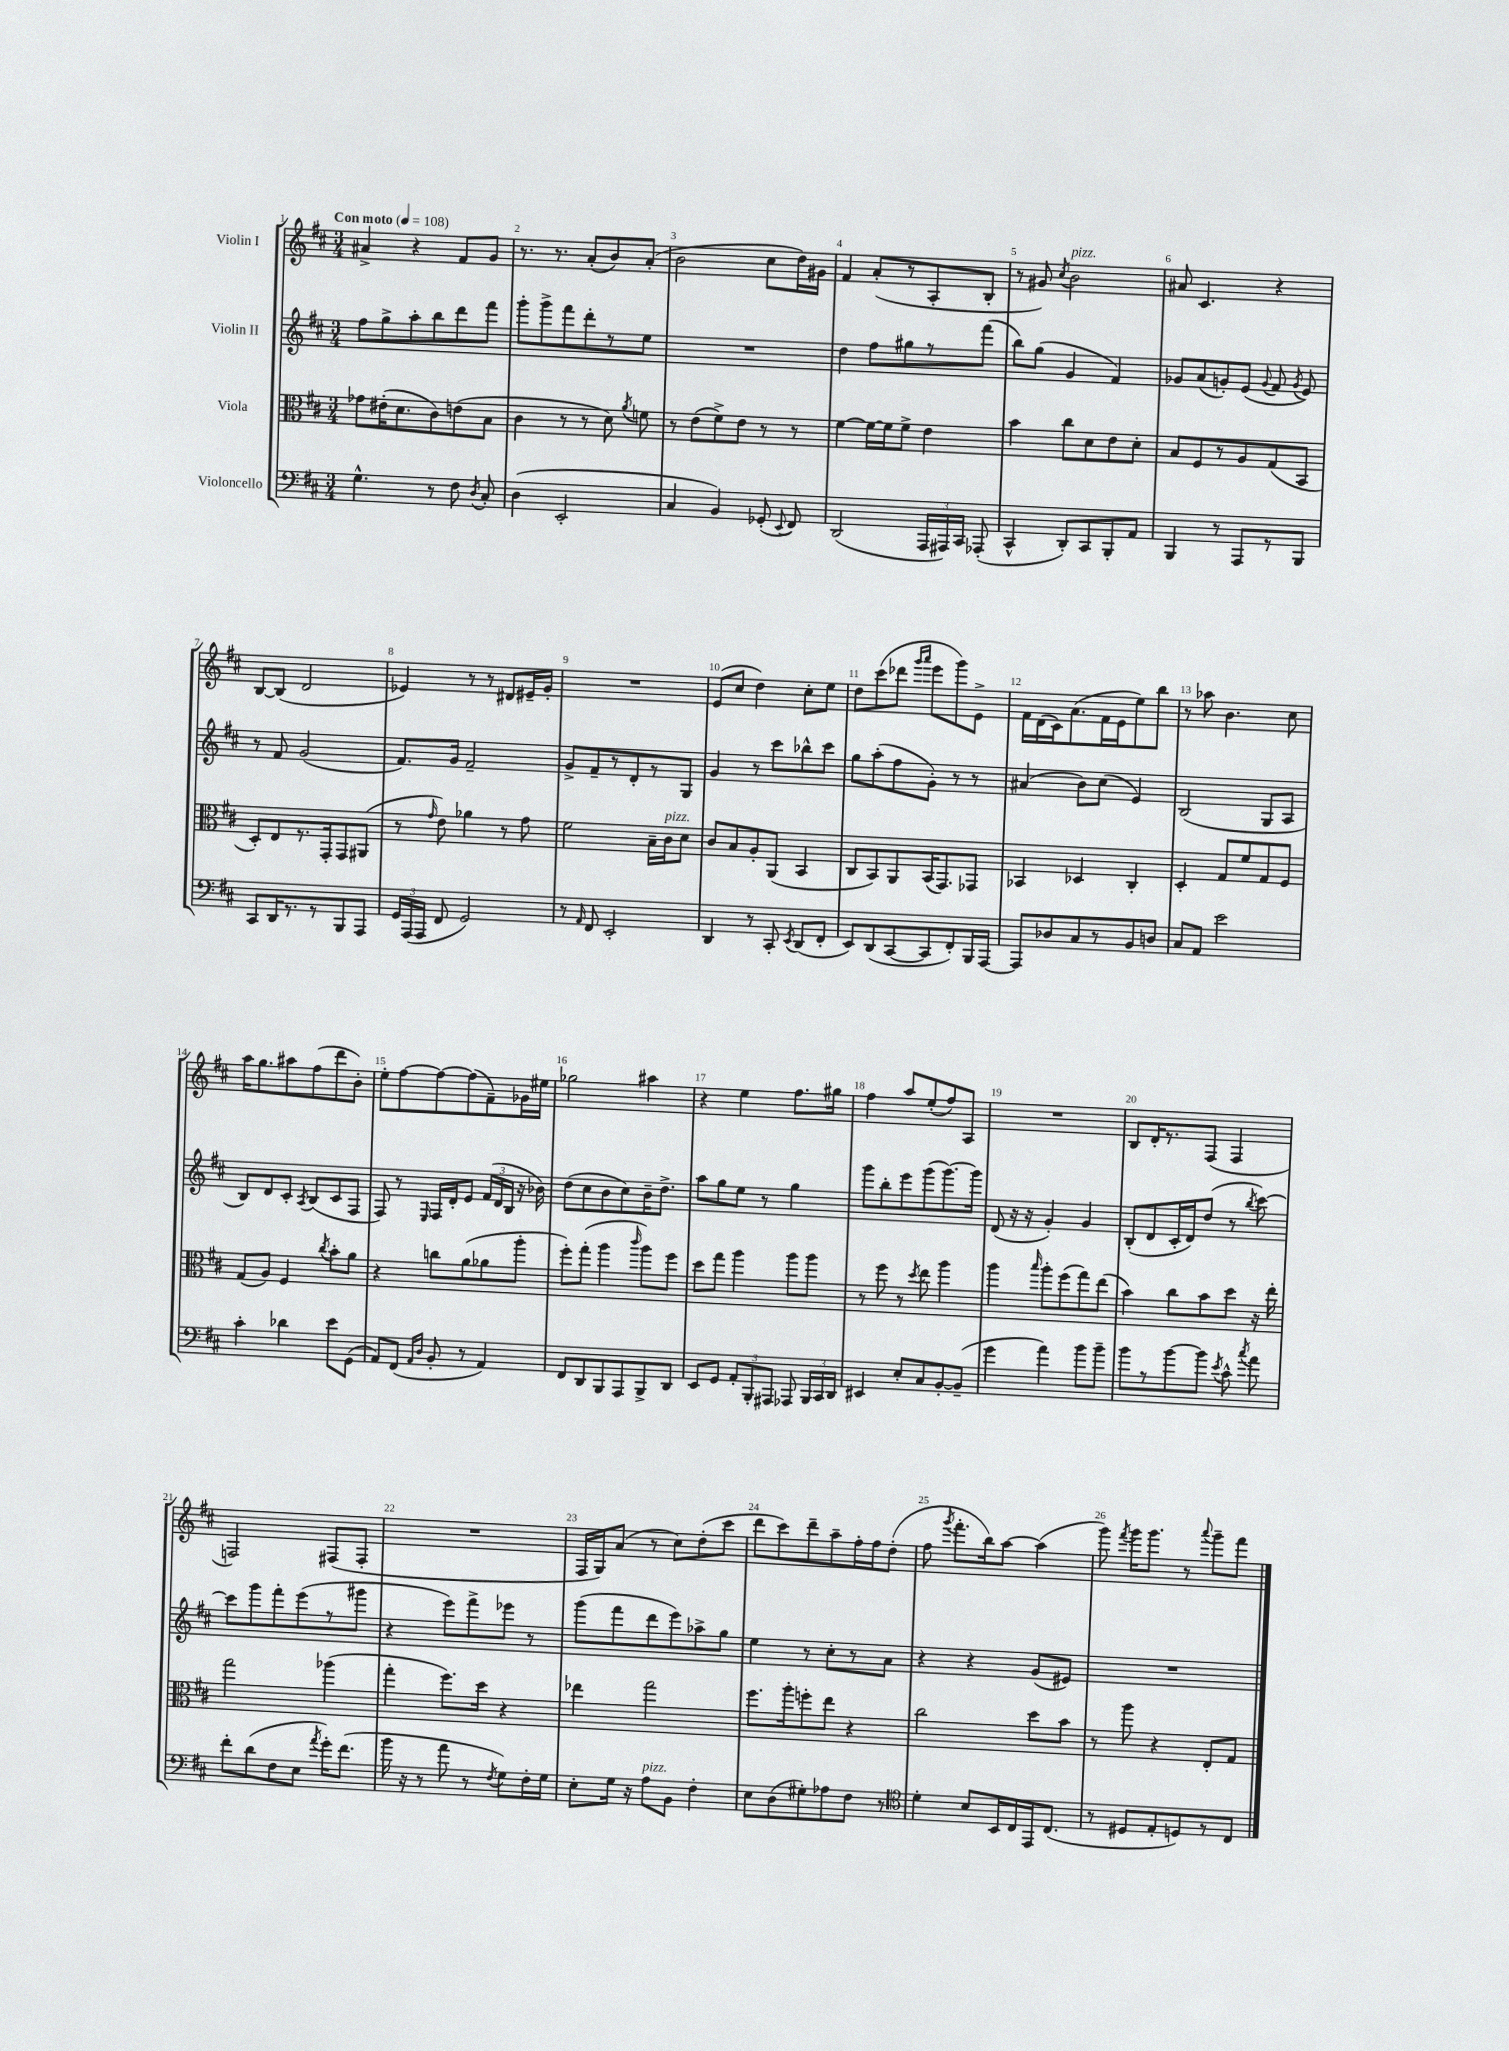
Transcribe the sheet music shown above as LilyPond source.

<<
\new StaffGroup <<
\new Staff = "s0" \with { instrumentName = "Violin I" } {
    \clef treble \key d \major \numericTimeSignature \time 3/4 \tempo "Con moto" 4 = 108
    \autoBeamOff ais'4-> r4 fis'8[ g'8] |
    r8. r8. a'8[-.( b'8) a'8]-.( |
    b'2 cis''8[ d''16) gis'16] |
    fis'4 a'8[-.( r8 a8-. b8]-. |
    r8 gis'8) \acciaccatura { cis''8 } b'2^\markup { \italic "pizz." } |
    ais'8 cis'4. r4 |
    b8[~ b8]( d'2 |
    ees'4) r8 r8 dis'8[ eis'16-- g'16]-. |
    R2. |
    e'8[( cis''8] d''4) cis''8[-. e''8] |
    d''8[ cis'''8( des'''8] \grace { g'''16[ a'''16] } e'''8[ g'''8) e'8]-> |
    fis'16[ d'16( cis'16) a'8.( fis'16 e'16 e''8) b''8] |
    r8 aes''8 b'4. cis''8 |
    a''16[ g''8. ais''8 fis''8( d'''8 b'8]-.) |
    e''8[-. fis''8~ fis''8~ fis''8( fis'8--) ges'16 eis''16] |
    ges''2 ais''4 |
    r4 e''4 fis''8.[ gis''16] |
    fis''4 a''8[ e''8-.( fis''8) a8] |
    R2. |
    b8[ d'16-. r8. fis8]( fis4 |
    f2) fis8[( fis8]-. |
    R2. |
    fis16[ g16) a'8]( r8 cis''8[) d''8-.( cis'''8] |
    d'''8[ cis'''8) d'''8-- a''8-- fis''16-. fis''16 d''8]-.( |
    fis''8 \acciaccatura { g'''8 } fis'''8.[-. b''16) a''8]~ a''4( |
    g'''8) \acciaccatura { fis'''8 } g'''16[ g'''8.] r8 \appoggiatura { a'''8 } g'''8[-- fis'''8] \bar "|." |
}
\new Staff = "s1" \with { instrumentName = "Violin II" } {
    \clef treble \key d \major \numericTimeSignature \time 3/4
    \autoBeamOff fis''8[ g''8-> a''8-. b''8 d'''8 fis'''8] |
    g'''8[-. g'''8-> fis'''8 d'''8-. r8 e''8] |
    R2. |
    d''4 fis''8[ gis''8 r8 fis'''8]( |
    b''8[) g''8]( g'4 fis'4) |
    ges'8[ a'8( g'8-.) e'8]( \appoggiatura { g'8 } fis'8 \acciaccatura { g'8 } e'8) |
    r8 fis'8 g'2( |
    fis'8.[) g'16] fis'2-- |
    g'8[-> fis'8-- r8 d'8-. r8 g8] |
    g'4 r8 cis'''8[ bes''8-^ cis'''8] |
    g''8[ a''8-.( fis''8 g'8]-.) r8 r8 |
    ais'4( b'8[) cis''8]( e'4) |
    b2( g8[ a8] |
    b8[) d'8 cis'8]-. \acciaccatura { a8 } b8[( cis'8 fis8] |
    fis8) r8 \grace { e16 } fis16[ d'16-. e'8] \tuplet 3/2 { fis'16[( d'16 b16] } r16 bes'16) |
    d''8[( cis''8 b'8 cis''8) b'16-- d''8.]-> |
    a''8[ g''8 e''8] r8 g''4 |
    g'''8[ b''8-. e'''8 g'''8( g'''8.~) g'''16] |
    d'8( r16 r16 g'4-.) g'4 |
    b8[-.( d'8 cis'16-. d'16) d''8]( r8 \acciaccatura { b''8 } cis'''8~) |
    cis'''8[ g'''8 fis'''8-. e'''8( r8 gis'''8] |
    r4 e'''8[) fis'''8-> ees'''8] r8 |
    g'''8[( fis'''8 d'''8 e'''8) aes''8-> g''8] |
    e''4 r8 cis''8[-. r8 a'8] |
    r4 r4 g'8[( eis'8]) |
    R2. \bar "|." |
}
\new Staff = "s2" \with { instrumentName = "Viola" } {
    \clef alto \key d \major \numericTimeSignature \time 3/4
    \autoBeamOff ges'8[ eis'16-.( d'8. cis'8) e'8( b8] |
    cis'4 r8 r8 d'8) \acciaccatura { a'8 } f'8 |
    r8 e'8[( fis'8->) e'8] r8 r8 |
    fis'4~ fis'16[~ fis'16 fis'8]-> e'4 |
    b'4 cis''8[ d'8 e'8 d'8]-. |
    b8[ fis8 r8 a8 g8( b,8] |
    d8[-.) e8 r8. g,16-. g,8 ais,8]( |
    r8 \grace { g'16 } e'8) aes'4 r8 g'8 |
    fis'2 b16[-- cis'16^\markup { \italic "pizz." } d'8] |
    cis'8[ b8 a8-. a,8]( b,4 |
    cis8[ b,8) a,8 b,16( g,8.) ges,8] |
    bes,4 des4 cis4-. |
    d4-. g8[ fis'8 g8 fis8] |
    g8[( a8]) fis4 \acciaccatura { cis''8 } b'8[-. a'8] |
    r4 c''8[ a'8( aes'8 a''8]-. |
    fis''8[-.) g''8]-.( a''4 \grace { cis'''16 } a''8[) fis''8] |
    d''8[ g''8] a''4 a''8[ a''8] |
    r8 fis''8 r8 \acciaccatura { d''8 } e''8 a''4 |
    a''4 \grace { b''16 } a''8[-. fis''8( g''8) e''8]( |
    b'4) cis''8[ b'8 d''8] r16 e''16-. |
    g''2 aes''4( |
    g''4-. fis''8.[) d''16] r4 |
    ees''4 g''2 |
    fis''8.[ a''16-. f''8-. e''8] r4 |
    cis''2 d''8[ b'8] |
    r8 a''8 r4 e8[-. g8] \bar "|." |
}
\new Staff = "s3" \with { instrumentName = "Violoncello" } {
    \clef bass \key d \major \numericTimeSignature \time 3/4
    \autoBeamOff g4.-^ r8 fis8 \acciaccatura { d8 } cis8-. |
    d4( e,2-. |
    cis4 b,4) ges,8-.( \appoggiatura { e,8 } fis,8) |
    d,2( \tuplet 3/2 { a,,16[ ais,,16) cis,16] } aes,,8-.( |
    cis,4-^ d,8[-.) cis,8 b,,8-. a,8] |
    b,,4 r8 a,,8[ r8 b,,8] |
    cis,8[ d,16 r8. r8 b,,8 a,,8] |
    \tuplet 3/2 { g,16[ a,,16( a,,16] } fis,8 g,2) |
    r8 \grace { a,16 } fis,8 e,2-. |
    d,4 r8 cis,8-. \acciaccatura { e,8 } d,8[( fis,8]-. |
    e,8[) d,8( cis,8~ cis,8 fis,8-.) b,,16 a,,16]~ |
    a,,8[ des8 cis8 r8 b,8 d8] |
    cis8[ a,8] e'2 |
    cis'4-. des'4 e'8[ g,8]( |
    a,8[) fis,8]( \grace { a,16[ d16] } b,8-. r8 a,4) |
    fis,8[ d,8 b,,8 a,,8 b,,8-> d,8] |
    e,8[ g,8] \tuplet 3/2 { a,8[-. b,,8-. ais,,8] } aes,,8 \tuplet 3/2 { b,,16[ cis,16 d,16] } |
    eis,4 e8[-. cis8 b,8~-. b,8]--( |
    g'4 a'4) b'8[ b'8]-- |
    b'8[ r8 b'8~ b'8] \acciaccatura { e'8 } cis'8-^ \acciaccatura { cis''8 } a'8 |
    fis'8[-. d'8( fis8 e8] \acciaccatura { a'8 } g'16[-.) fis'8.]( |
    b'16 r16 r8 a'8 r8 \acciaccatura { fis8 } g8[) fis16-. g16] |
    e8[-. g16] r16 a8[^\markup { \italic "pizz." } b,8] fis4-. |
    e8[ d8( gis8-.) aes8 fis8] r8 |
    \clef tenor d'4-. b8[ b,16 cis16 e,16 cis8.]( |
    r8 dis8[ e8-. d8) r8 cis8] \bar "|." |
}
>>
>>
\layout { \context { \Score \override BarNumber.break-visibility = ##(#f #t #t) barNumberVisibility = #all-bar-numbers-visible } }
